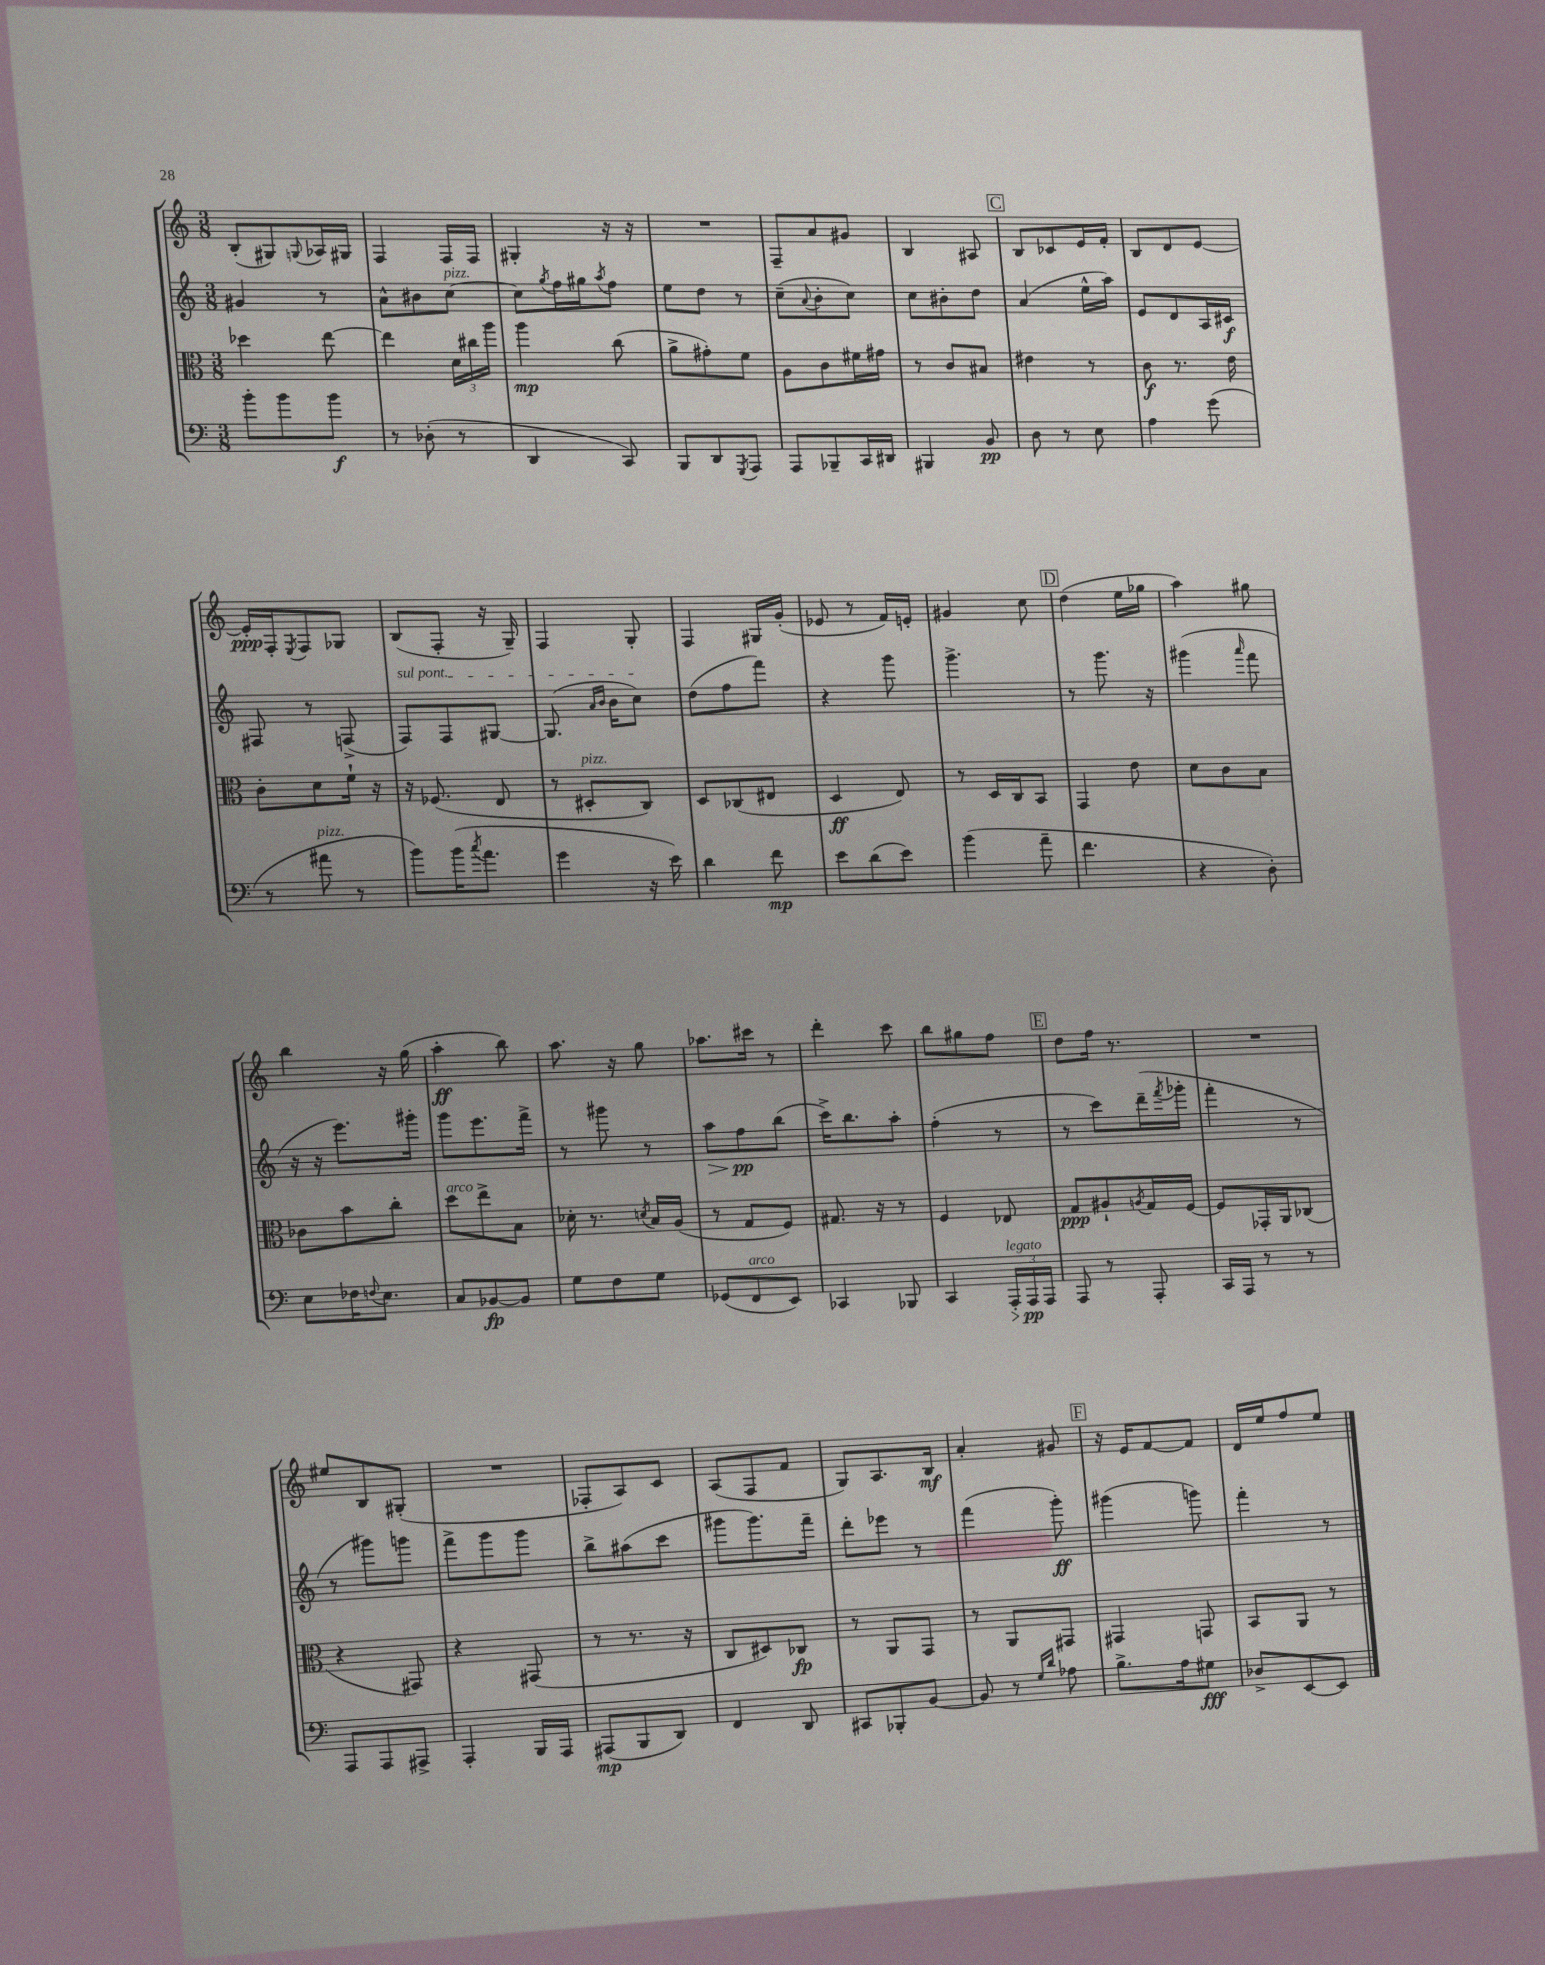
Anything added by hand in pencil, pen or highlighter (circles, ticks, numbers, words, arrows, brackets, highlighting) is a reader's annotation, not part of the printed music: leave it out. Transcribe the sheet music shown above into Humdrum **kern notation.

**kern	**dynam	**kern	**dynam	**kern	**dynam	**kern	**dynam
*part4	*part4	*part3	*part3	*part2	*part2	*part1	*part1
*staff4	*staff4	*staff3	*staff3	*staff2	*staff2	*staff1	*staff1
*clefF4	*	*clefC3	*	*clefG2	*	*clefG2	*
*k[]	*	*k[]	*	*k[]	*	*k[]	*
*M3/8	*	*M3/8	*	*M3/8	*	*M3/8	*
=15	=15	=15	=15	=15	=15	=15	=15
8b'\L	.	4dd-X\	.	4g#X/	.	(8B'/L	.
8b\	.	.	.	.	.	8G#X/)	.
.	.	.	.	.	.	8qqGn/	.
8b\J	f	[8ee\	.	8r	.	16A-X/L	.
.	.	.	.	.	.	16G#X/JJ	.
=16	=16	=16	=16	=16	=16	=16	=16
8r	.	4ee\]	.	8a^^\L	.	4F/	.
(8D-X'\	.	.	.	8b#X\	.	.	.
!	!	!	!	!LO:TX:a:i:t=pizz.	!	!	!
8r	.	24d\LL	.	[8cc\J	.	16F/LL	.
.	.	24cc#X\	.	.	.	.	.
.	.	.	.	.	.	16F/JJ	.
.	.	24aa\JJ	.	.	.	.	.
=17	=17	=17	=17	=17	=17	=17	=17
4DD/	.	4aa\	mp	8cc\L]	.	4G#X'/	.
.	.	.	.	8qgg/	.	.	.
.	.	.	.	16ff\L	.	.	.
.	.	.	.	16gg#X\J	.	.	.
.	.	.	.	8qaa/	.	.	.
8CC/)	.	(8cc\	.	8ff\J	.	16r	.
.	.	.	.	.	.	16r	.
=18	=18	=18	=18	=18	=18	=18	=18
8BBB/L	.	8a^\L	.	8ee\L	.	4.r	.
8DD/	.	8g#X'\)	.	8dd\J	.	.	.
8qGGG/	.	.	.	.	.	.	.
8AAA/J	.	8f\J	.	8r	.	.	.
=19	=19	=19	=19	=19	=19	=19	=19
8AAA/L	.	8A\L	.	(8cc~\L	.	8F~/L	.
.	.	.	.	8qqa/	.	.	.
8BBB-X~/	.	8c\	.	8b'\	.	8a/	.
16CC/L	.	16f#X\L	.	8cc\J)	.	8g#X/J	.
16DD#X/JJ	.	16g#X\JJ	.	.	.	.	.
=20	=20	=20	=20	=20	=20	=20	=20
4BBB#X/	.	8r	.	8cc\L	.	4B/	.
.	.	8c/L	.	8b#X'\	.	.	.
8BB/	pp	8B#X/J	.	8dd\J	.	8A#X/	.
!!LO:REH:place=s1:t=C
=21	=21	=21	=21	=21	=21	=21	=21
8D\	.	4e#X\	.	(4a/	.	8B/L	.
8r	.	.	.	.	.	8c-X/	.
8E\	.	8r	.	16ee^^\LL	.	16e/L	.
.	.	.	.	16aa\JJ)	.	16f'/JJ	.
=22	=22	=22	=22	=22	=22	=22	=22
4A\	.	8c\	f	8e/L	.	8B/L	.
.	.	8.r	.	8d/	.	8d/	.
(8g\	.	.	.	16A/L	.	[8e/J	.
.	.	16e\	.	16c#X/JJ	f	.	.
!!LO:LB:g=z
=23	=23	=23	=23	=23	=23	=23	=23
8r	.	8c'\L	.	8F#X/	.	16e'/LL]	ppp
.	.	.	.	.	.	16F'/J	.
.	.	.	.	.	.	8qE/	.
!LO:TX:a:i:t=pizz.	!	!	!	!	!	!	!
8a#X\	.	8d\	.	8r	.	8F/	.
8r	.	16f`\Jk	.	(8Fn^/	.	8G-X/J	.
.	.	16r	.	.	.	.	.
=24	=24	=24	=24	=24	=24	=24	=24
!	!	!	!	!LO:TX:a:i:t=sul pont.	!	!	!
8b\L)	.	16r	.	8F/L)	.	(8B/L	.
.	.	(8.F-X/	.	.	.	.	.
(16b\K	.	.	.	8F/	.	8F'/J	.
8qcc/	.	.	.	.	.	.	.
8.a\J	.	.	.	.	.	.	.
.	.	8E/	.	[8G#X/J	.	16r	.
.	.	.	.	.	.	16G~/)	.
=25	=25	=25	=25	=25	=25	=25	=25
4g\	.	8r	.	(8.G#/]	.	4F/	.
!	!	!LO:TX:a:i:t=pizz.	!	!	!	!	!
.	.	8D#X'/L	.	.	.	.	.
.	.	.	.	16qqa/LL	.	.	.
.	.	.	.	16qqb/JJ	.	.	.
.	.	.	.	16b\KL	.	.	.
16r	.	8C/J)	.	8cc\J)	.	8G'/	.
16e\)	.	.	.	.	.	.	.
=26	=26	=26	=26	=26	=26	=26	=26
4d\	.	8D/L	.	(8dd\L	.	4F/	.
.	.	(8C-X/	.	8ff\	.	.	.
8f\	mp	8E#X/J	.	8fff\J)	.	16G#X/LL	.
.	.	.	.	.	.	(16g'/JJ	.
=27	=27	=27	=27	=27	=27	=27	=27
8e\L	.	4D/	ff	4r	.	8e-X/	.
(8d\	.	.	.	.	.	8r	.
8e\J)	.	8E/)	.	8ggg\	.	16f/LL)	.
.	.	.	.	.	.	16en'/JJ	.
=28	=28	=28	=28	=28	=28	=28	=28
(4b\	.	8r	.	4.ggg^\	.	4g#X/	.
.	.	16D/LL	.	.	.	.	.
.	.	16C/J	.	.	.	.	.
8a~\	.	8BB/J	.	.	.	8cc\	.
!!LO:REH:place=s1:t=D
=29	=29	=29	=29	=29	=29	=29	=29
4.f\	.	4GG/	.	8r	.	(4dd\	.
.	.	.	.	8.ggg\	.	.	.
.	.	8e\	.	.	.	16ee\LL	.
.	.	.	.	16r	.	16gg-X\JJ	.
=30	=30	=30	=30	=30	=30	=30	=30
4r	.	8d\L	.	(4ggg#X\	.	4aa\)	.
.	.	8c\	.	.	.	.	.
.	.	.	.	16qqaaa/	.	.	.
8D'\)	.	8B\J	.	8fff\	.	8gg#X\	.
!!LO:LB:g=z
=31	=31	=31	=31	=31	=31	=31	=31
8E\L	.	8c-X\L	.	16r	.	4bb\	.
.	.	.	.	16r	.	.	.
16F-X\K	.	8b\	.	8.eee\L)	.	.	.
8qqFn/	.	.	.	.	.	.	.
8.E\J	.	.	.	.	.	.	.
.	.	8cc'\J	.	.	.	16r	.
.	.	.	.	16ggg#X'\Jk	.	(16gg\	.
=32	=32	=32	=32	=32	=32	=32	=32
!	!	!LO:TX:a:i:t=arco	!	!	!	!	!
8C/L	.	8dd\L	.	8ggg\L	.	4aa'\	ff
[8BB-X/	fp	8ee^\	.	8.eee\	.	.	.
8BB-/J]	.	8B\J	.	.	.	8bb\)	.
.	.	.	.	16fff^\Jk	.	.	.
=33	=33	=33	=33	=33	=33	=33	=33
8G\L	.	16d-X'\	.	8r	.	8.aa\	.
.	.	8.r	.	.	.	.	.
8F\	.	.	.	8ggg#X\	.	.	.
.	.	.	.	.	.	16r	.
.	.	8qdn/	.	.	.	.	.
8G\J	.	16B/LL	.	8r	.	8gg\	.
.	.	(16A/JJ	.	.	.	.	.
=34	=34	=34	=34	=34	=34	=34	=34
!	!	!	!	!	!LO:HP:b	!	!
(8GG-X/L	.	8r	.	8aa\L	>	8.aa-X\L	.
!LO:TX:a:i:t=arco	!	!	!	!	!	!	!
8FF/	.	8G/L	.	8ff\	pp	.	.
.	.	.	.	.	.	16ccc#X\Jk	.
8EE/J)	.	8F/J)	.	(8bb\J	]	8r	.
=35	=35	=35	=35	=35	=35	=35	=35
4CC-X/	.	8.G#X/	.	16ccc^\KL)	.	4ddd'\	.
.	.	.	.	8.bb\	.	.	.
.	.	16r	.	.	.	.	.
8BBB-X/	.	8r	.	8aa'\J	.	8ccc\	.
=36	=36	=36	=36	=36	=36	=36	=36
4CC/	.	4F/	.	(4ff'\	.	8bb\L	.
.	.	.	.	.	.	8gg#X\	.
!LO:TX:a:i:t=legato	!	!	!	!	!	!	!
!	!LO:HP:b	!	!	!	!	!	!
24AAA'/LL	>	8E-X/	.	8r	.	8ff\J	.
24AAA/	pp	.	.	.	.	.	.
24AAA/JJ	]	.	.	.	.	.	.
!!LO:REH:place=s1:t=E
=37	=37	=37	=37	=37	=37	=37	=37
8AAA/	.	8G/L	ppp	8r	.	8dd\L	.
8r	.	8A#X`/	.	8ccc\L)	.	16ff\Jk	.
.	.	.	.	.	.	8.r	.
.	.	8qAn/	.	.	.	.	.
8AAA'/	.	16G/L	.	(16ddd~\L	.	.	.
.	.	.	.	8qfff/	.	.	.
.	.	[16F/JJ	.	16ggg-X'\JJ	.	.	.
=38	=38	=38	=38	=38	=38	=38	=38
16CC/LL	.	8F/L]	.	4fff'\	.	4.r	.
16AAA/JJ	.	.	.	.	.	.	.
8r	.	16GG-X'/L	.	.	.	.	.
.	.	16AA/J	.	.	.	.	.
8r	.	(8C-X/J	.	8r	.	.	.
!!LO:LB:g=z
=39	=39	=39	=39	=39	=39	=39	=39
8AAA/L	.	4r	.	8r	.	8ee#X/L	.
8AAA/	.	.	.	8ggg#X\L)	.	8B/	.
8AAA#X^/J	.	8GG#X/)	.	8gggn\J	.	(8G#X'/J	.
=40	=40	=40	=40	=40	=40	=40	=40
4AAA'/	.	4r	.	8fff^\L	.	4.r	.
.	.	.	.	8ggg\	.	.	.
16BBB/LL	.	(8GG#X/	.	8ggg\J	.	.	.
16AAA/JJ	.	.	.	.	.	.	.
=41	=41	=41	=41	=41	=41	=41	=41
(8AAA#X/L	mp	8r	.	8bb^\L	.	8F-X'/L	.
8BBB/	.	8.r	.	(8aa#X\	.	8A/)	.
8DD/J)	.	.	.	8ccc\J	.	8c/J	.
.	.	16r	.	.	.	.	.
=42	=42	=42	=42	=42	=42	=42	=42
4FF/	.	8C/L	.	8ggg#X\L	.	(8A/L	.
.	.	8D#X/)	.	8.ggg#\)	.	8F/	.
8DD/	.	8C-X/J	fp	.	.	8f/J	.
.	.	.	.	16fff~\Jk	.	.	.
=43	=43	=43	=43	=43	=43	=43	=43
8CC#X/L	.	8r	.	8ddd'\L	.	8G/L)	.
8BBB-X'/	.	8AA/L	.	8eee-X\J	.	8.A/	.
[8BB/J	.	8GG/J	.	8r	.	.	.
.	.	.	.	.	.	16B/Jk	mf
=44	=44	=44	=44	=44	=44	=44	=44
8BB/]	.	8r	.	(4fff\	.	4a'/	.
8r	.	8AA/L	.	.	.	.	.
16qqG/LL	.	.	.	.	.	.	.
16qqd/JJ	.	.	.	.	.	.	.
8A-X\	.	8GG#X/J	.	8ggg'\)	ff	8g#X/	.
!!LO:REH:place=s1:t=F
=45	=45	=45	=45	=45	=45	=45	=45
8.B^\L	.	4GG#X/	.	(4ggg#X\	.	16r	.
.	.	.	.	.	.	16e/KL	.
.	.	.	.	.	.	[8f/	.
16A\k	.	.	.	.	.	.	.
8G#X\J	fff	8GGn/	.	8gggn\)	.	8f/J]	.
=46	=46	=46	=46	=46	=46	=46	=46
8D-X^/L	.	8BB/L	.	4fff'\	.	16d/LL	.
.	.	.	.	.	.	16ee/J	.
[8EE/	.	8AA/J	.	.	.	8ff/	.
8EE/J]	.	8r	.	8r	.	8ee/J	.
==	==	==	==	==	==	==	==
*-	*-	*-	*-	*-	*-	*-	*-
